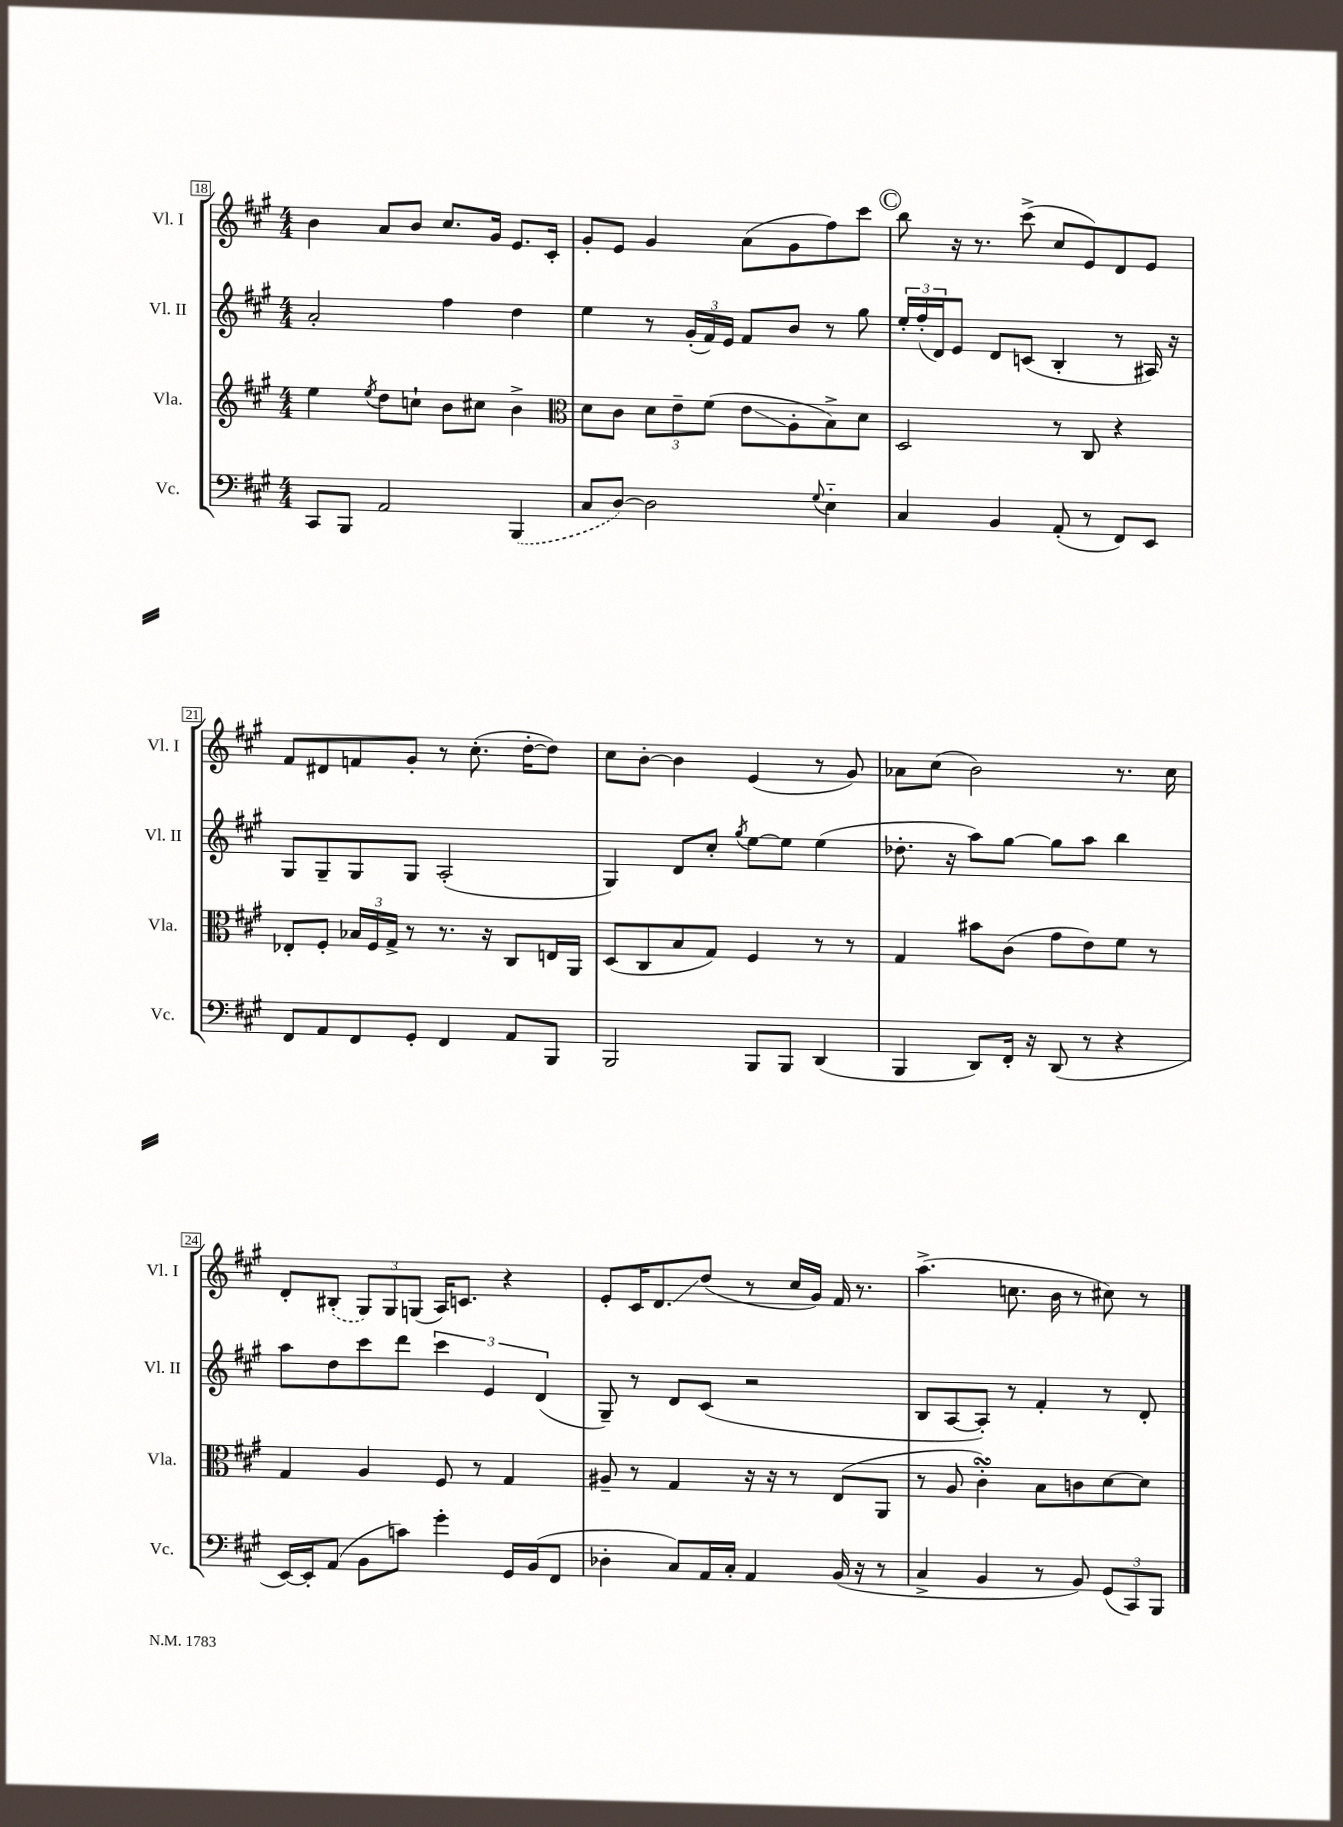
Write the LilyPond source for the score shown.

<<
\new StaffGroup <<
\new Staff = "s0" \with { instrumentName = "Vl. I" shortInstrumentName = "Vl. I" } {
    \clef treble \key a \major \numericTimeSignature \time 4/4
    b'4 a'8 b'8 cis''8. gis'16 e'8. cis'16-. |
    gis'8-. e'8 gis'4 a'8( gis'8 fis''8) cis'''8 |
    \mark \markup { \circle "C" } b''8 r16 r8. cis'''8->( cis''8 e'8) d'8 e'8 |
    fis'8 dis'8 f'8 gis'8-. r8 cis''8.-.( d''16~-. d''8) |
    cis''8 b'8~-. b'4 e'4( r8 gis'8) |
    aes'8 cis''8( b'2) r8. cis''16 |
    d'8-. \once \slurDashed bis8-.( \tuplet 3/2 { gis8) gis8 g8( } a16) c'8. r4 |
    e'8-. cis'16 d'8.\glissando d''8( r8 cis''16 gis'16) fis'16 r8. |
    a''4.->( c''8. b'16 r8 cis''8) r8 \bar "|." |
}
\new Staff = "s1" \with { instrumentName = "Vl. II" shortInstrumentName = "Vl. II" } {
    \clef treble \key a \major \numericTimeSignature \time 4/4
    a'2-. fis''4 d''4 |
    e''4 r8 \tuplet 3/2 { gis'16-.( fis'16) e'16 } fis'8 b'8 r8 gis''8 |
    \mark \markup { \circle "C" } \tuplet 3/2 { e''16-. fis''16-.( d'16) } e'8 d'8 c'8( b4-. r8 ais16) r16 |
    gis8 gis8-- gis8 gis8 a2-.( |
    gis4) d'8 cis''8-. \acciaccatura { gis''8 } e''8~ e''8 e''4( |
    des''8.-. r16 a''8) gis''8~ gis''8 a''8 b''4 |
    a''8 d''8 cis'''8 d'''8 \tuplet 3/2 { cis'''4 e'4 d'4( } |
    gis8--) r8 d'8 cis'8( r2 |
    b8 a8~ a8-.) r8 fis'4-. r8 d'8-. \bar "|." |
}
\new Staff = "s2" \with { instrumentName = "Vla." shortInstrumentName = "Vla." } {
    \clef treble \key a \major \numericTimeSignature \time 4/4
    e''4 \acciaccatura { e''8 } d''8 c''8-! b'8 cis''8 b'4-> |
    \clef alto d'8 cis'8 \tuplet 3/2 { d'8 e'8-- fis'8( } e'8\glissando a8-. b8->) d'8 |
    \mark \markup { \circle "C" } d2 r8 cis8 r4 |
    ees8-. fis8-. \tuplet 3/2 { bes16 fis16 gis16-> } r8 r8. r16 cis8 e16 a,16 |
    d8( cis8 b8 gis8) fis4 r8 r8 |
    gis4 bis'8 cis'8( gis'8 e'8) fis'8 r8 |
    gis4 a4 fis8 r8 gis4 |
    ais8-- r8 gis4 r16 r16 r8 e8( a,8 |
    r8 a8 cis'4-.\turn) b8 c'8 d'8~ d'8 \bar "|." |
}
\new Staff = "s3" \with { instrumentName = "Vc." shortInstrumentName = "Vc." } {
    \clef bass \key a \major \numericTimeSignature \time 4/4
    cis,8 b,,8 a,2 \once \slurDashed b,,4( |
    cis8 d8~) d2 \appoggiatura { gis8 } e4-_ |
    \mark \markup { \circle "C" } cis4 b,4 a,8-.( r8 fis,8) e,8 |
    fis,8 a,8 fis,8 gis,8-. fis,4 a,8 b,,8 |
    b,,2 b,,8 b,,8 d,4( |
    b,,4 d,8) fis,16-. r16 d,8( r8 r4 |
    e,16~) e,16-. a,8( b,8 c'8) gis'4-. gis,16 b,16( fis,8 |
    des4-. cis8) a,16 cis16-. a,4 b,16( r16 r8 |
    cis4-> b,4 r8 b,8) \tuplet 3/2 { gis,8( cis,8) b,,8 } \bar "|." |
}
>>
>>
\layout { \context { \Score currentBarNumber = #18 \override BarNumber.stencil = #(make-stencil-boxer 0.1 0.3 ly:text-interface::print) } }
